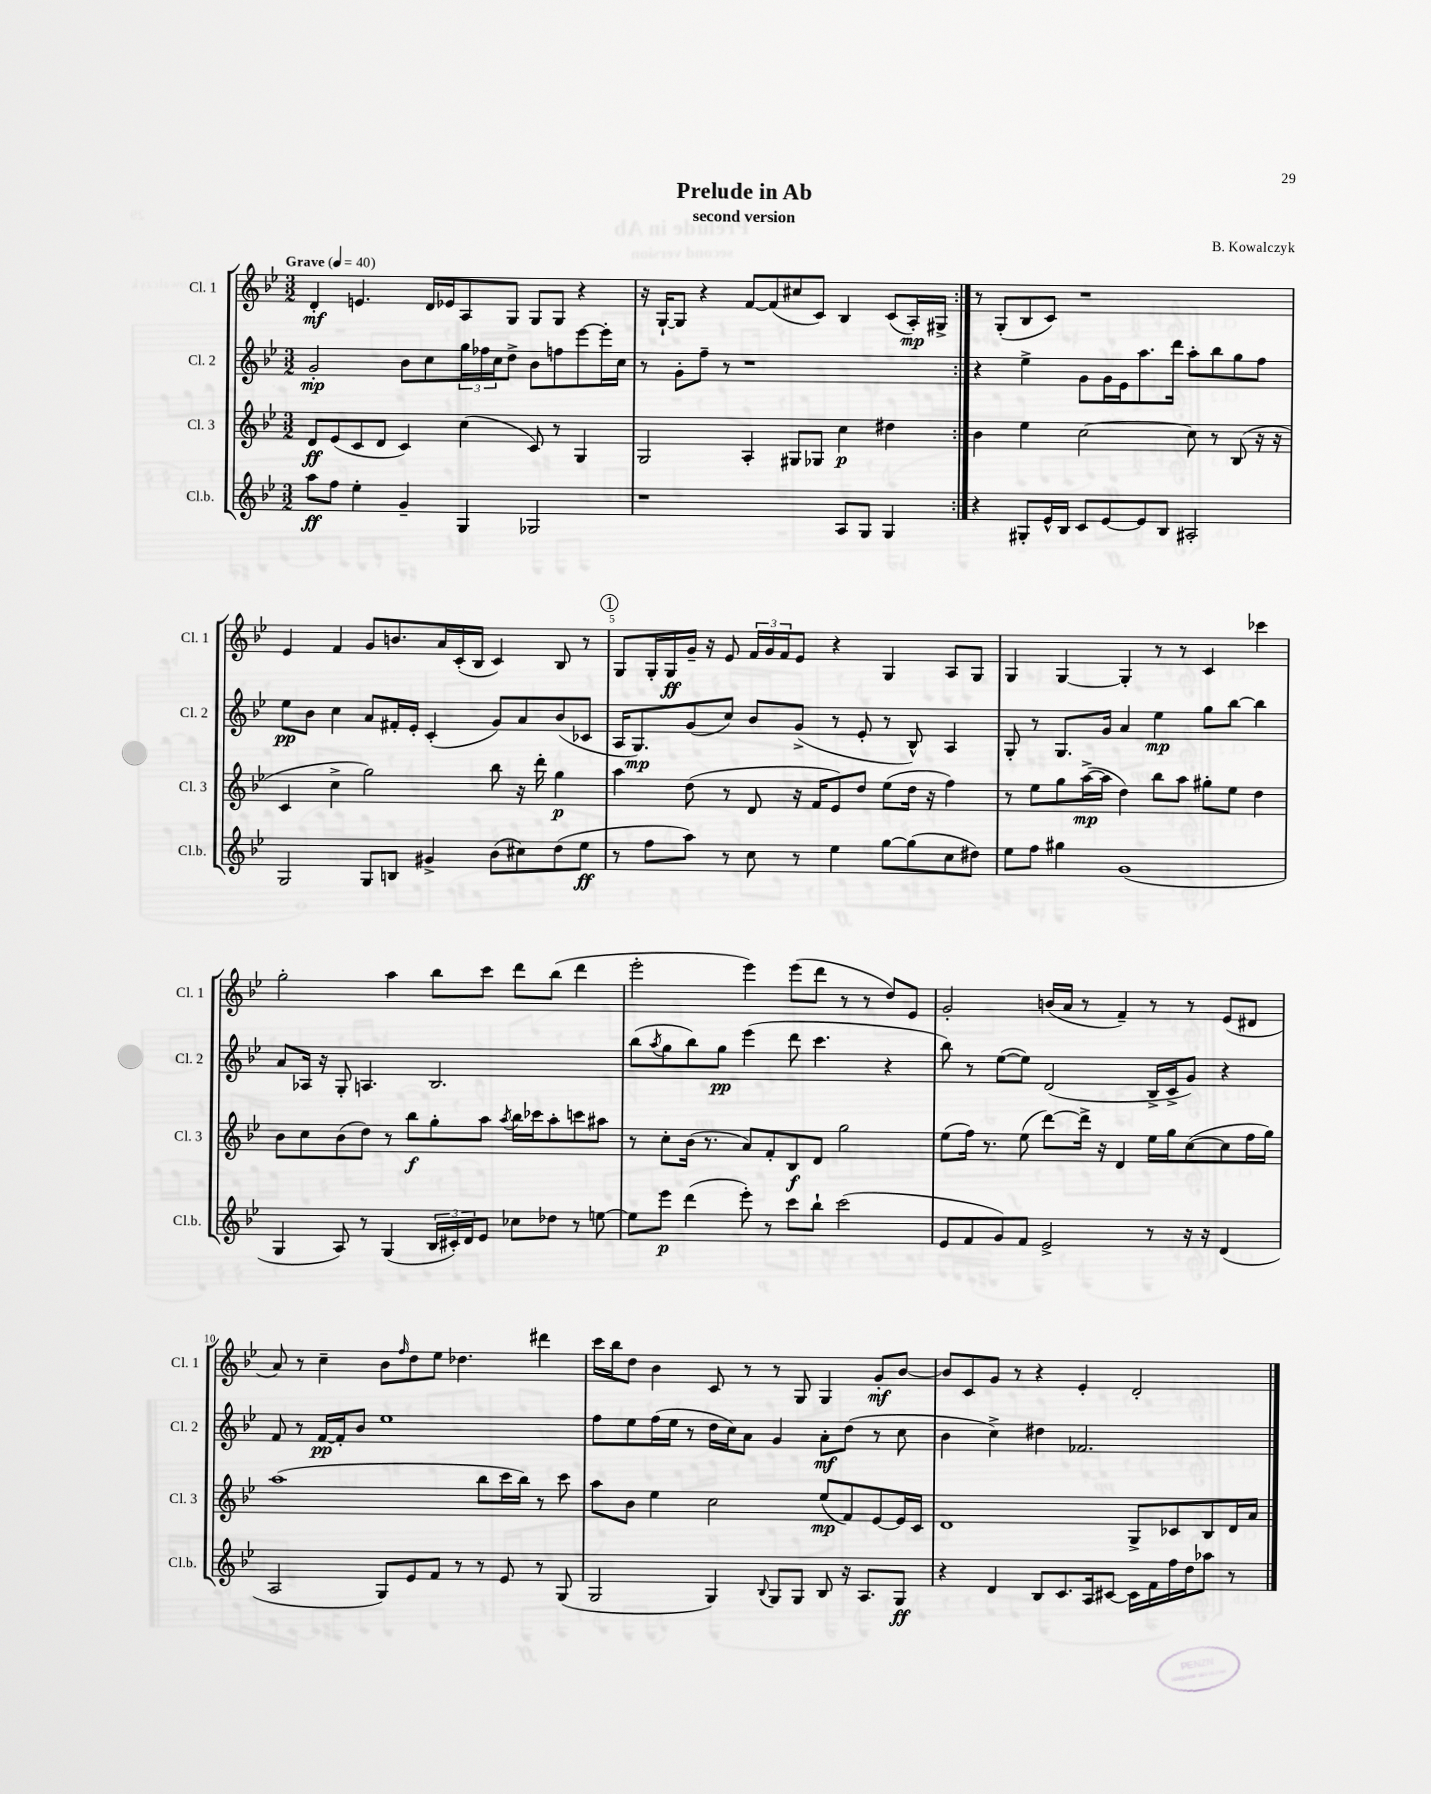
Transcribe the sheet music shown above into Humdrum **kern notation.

**kern	**kern	**kern	**kern
*staff4	*staff3	*staff2	*staff1
*clefG2	*clefG2	*clefG2	*clefG2
*k[b-e-]	*k[b-e-]	*k[b-e-]	*k[b-e-]
*M3/2	*M3/2	*M3/2	*M3/2
*MM40	*MM40	*MM40	*MM40
8aa	8d	2g'	4d'
8ff	(8e-	.	.
4ee-'	8c	.	4.e
.	8d	.	.
4g~	4c)	8b-	.
.	.	8cc	16d
.	.	.	16e-
4G	(4cc	24gg	8A
.	.	24ff-	.
.	.	24cc	.
.	.	8dd^	8G
2G-	8c)	8b-	8G
.	8r	8ff	8G
.	4G	[8eee-	4r
.	.	16eee-']	.
.	.	16cc	.
=	=	=	=
1r	2G	8r	16r
.	.	.	[16G`
.	.	8g'	8G]
.	.	8ff~	4r
.	.	8r	.
.	4A'	1r	[8f
.	.	.	(8f]
.	8G#	.	8cc#
.	8G-	.	8c)
8A	4cc	.	4B-
8G	.	.	.
4G	4dd#	.	(8c
.	.	.	16A')
.	.	.	16G#^
=:|!	=:|!	=:|!	=:|!
4r	4b-	4r	8r
.	.	.	(8G'
8G#'	4ee-	4ee-^	8B-
16e-^^	.	.	8c)
16B-	.	.	.
8c	[2cc	8g	1r
[8e-	.	16g	.
.	.	16e-	.
8e-]	.	8.aa	.
8B-	.	.	.
.	.	16ddd	.
2A#'	8cc]	8aa'	.
.	8r	8bb-	.
.	(8B-	8gg	.
.	16r	8ff	.
.	16r	.	.
=	=	=	=
2G	4c	8ee-	4e-
.	.	8b-	.
.	4cc^	4cc	4f
8G	2gg)	8a	8g
8B	.	16f#'	8.b
.	.	16e-'	.
4g#^	.	(4c'	.
.	.	.	16a
.	.	.	(16c'
.	.	.	16B-
(8b-	8bb-	8g)	4c)
8cc#)	16r	8a	.
.	16ddd'	.	.
(8dd	4gg	(8b-	8B-
8ee-	.	8c-	8r
=	=	=	=
8r	4aa	16A	8G
.	.	8.G)	.
8ff	.	.	16G'
.	.	.	16G
8aa)	(8dd	(8g	16g~
.	.	.	16r
8r	8r	8cc)	8e-
8cc	8d	8b-	24f
.	.	.	24g
.	.	.	24f
8r	16r	(8g^	8e-
.	16f	.	.
4ee-	8e-)	8r	4r
.	8dd	8e-'	.
[8gg	(8ee-	8r	4G
(8gg]	16dd	8B-^^)	.
.	16r	.	.
8cc	4ff)	4A	8A
8dd#)	.	.	8G
=	=	=	=
8ee-	8r	8G'	4G
8ff	8ee-	8r	.
4gg#	8gg	8.G	[4G
.	([16aa^	.	.
.	16aa]	16g	.
(1g	4dd)	4a	4G']
.	8bb-	4ee-	8r
.	8aa	.	8r
.	8gg#'	8gg	4c
.	8ee-	[8bb-	.
.	4dd	4bb-]	4ccc-
=	=	=	=
4G	8b-	8a	2gg'
.	8cc	16A-	.
.	.	16r	.
8A)	(8b-	8G'	.
8r	8dd)	4.A	.
(4G	8r	.	4aa
.	8bb-	.	.
24B-	8gg'	2.B-	8bb-
24c#')	.	.	.
24d	.	.	.
8e-	8aa	.	8ccc
.	8qaa	.	.
8cc-	16bb-	.	8ddd
.	16ccc-	.	.
8dd-	8aa'	.	(8bb-
8r	8ccc	.	4ddd
[8ee	8aa#	.	.
=	=	=	=
8ee]	8r	(8bb-	2eee-'
.	.	8qaa	.
8eee-	8cc'	8gg	.
(4ddd	(16b-	8bb-)	.
.	8.r	.	.
.	.	8gg	.
8eee-')	8a)	(4eee-	4eee-)
8r	8f'	.	.
8ccc	8B-	8ddd	(8eee-
8bb-`	8d	4.ccc	8ddd
(2ccc	2gg	.	8r
.	.	.	8r
.	.	4r	8dd)
.	.	.	8e-
=	=	=	=
8e-	(8ee-	8bb-)	2g'
8f	16ff)	8r	.
.	8.r	.	.
8g)	.	([8ee-	.
8f	(8ee-	8ee-])	.
2e-^	[8ddd)	(2d	(16b
.	.	.	16a
.	16ddd^]	.	8r
.	16r	.	.
.	4d	.	4f~)
8r	16ee-	16B-^	8r
.	16gg	16c^	.
16r	([8cc	8g)	8r
16r	.	.	.
(4d	8cc]	4r	(8e-
.	16ff	.	8d#
.	16gg)	.	.
=	=	=	=
2A	(1aa	8f	8a)
.	.	8r	8r
.	.	[16f	4cc~
.	.	16f']	.
.	.	8b-	.
8G)	.	1ee-	8b-
.	.	.	16qqff
8e-	.	.	8dd
8f	.	.	8ee-
8r	.	.	4.dd-
8r	8bb-	.	.
8e-	16ccc	.	.
.	16bb-)	.	.
8r	8r	.	4ddd#
(8G	8ccc	.	.
=	=	=	=
2G	8aa	8ff	16ccc
.	.	.	16bb-
.	8b-	8ee-	8dd
.	4ee-	(16ff	4b-
.	.	16ee-	.
.	.	8r	.
4G)	2cc	16dd	8c
.	.	16cc)	.
.	.	8a	8r
8qqB-	.	.	.
8G	.	4g	8r
8G	.	.	8G
8B-	(8ee-	8a'	4G
16r	8f)	(8dd	.
8.A	.	.	.
.	[8e-	8r	8g'
8G	16e-]	8cc	[8b-
.	16c	.	.
=	=	=	=
4r	1d	4b-	8b-]
.	.	.	8c
4d	.	4cc^)	8g
.	.	.	8r
8B-	.	4dd#	4r
8.c	.	.	.
.	.	2.f-	4e-'
16A	.	.	.
[8c#	.	.	.
16c#]	8G^	.	2d'
16f	.	.	.
16ff	8c-	.	.
16dd	.	.	.
8aa-	8B-	.	.
8r	16d	.	.
.	16a	.	.
==	==	==	==
*-	*-	*-	*-
